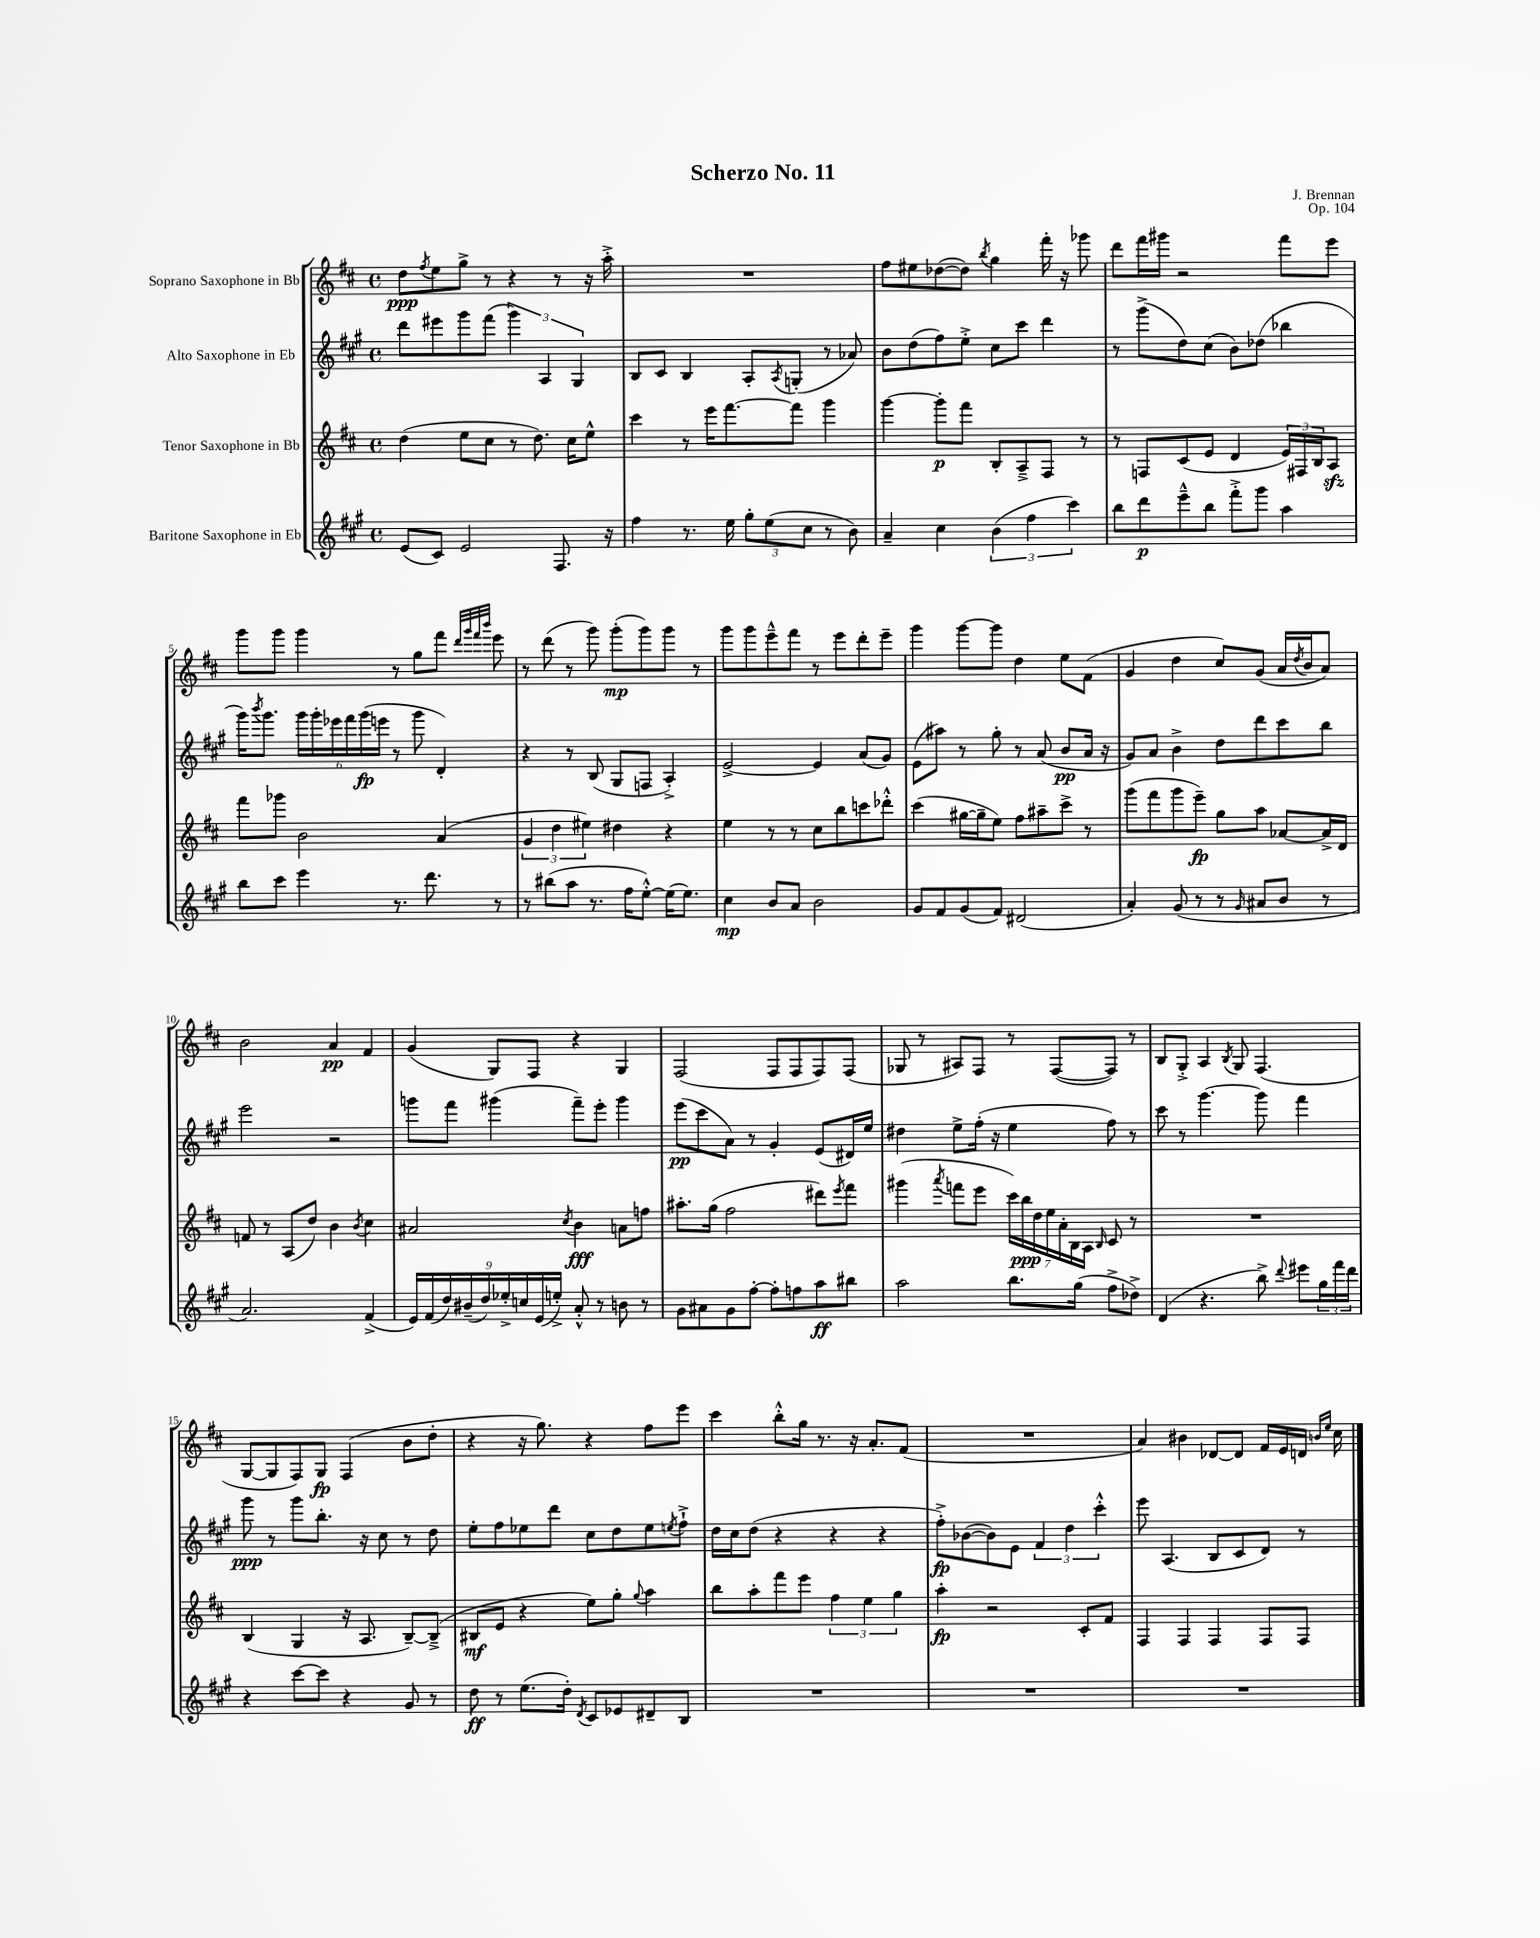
\header { title = "Scherzo No. 11" composer = "J. Brennan" opus = "Op. 104" }
<<
\new StaffGroup <<
\new Staff = "s0" \with { instrumentName = "Soprano Saxophone in Bb" } {
    \clef treble \key d \major \defaultTimeSignature \time 4/4
    d''8\ppp \acciaccatura { fis''8 } e''8 g''8-> r8 r4 r8 r16 a''16-.-> |
    R1 |
    fis''8 eis''8 des''8~( des''8) \acciaccatura { b''8 } g''4 fis'''16-. r16 ges'''8 |
    d'''8 fis'''16 gis'''16 r2 fis'''8 e'''8 |
    g'''8 g'''8 g'''4 r8 g''8 fis'''8 \grace { d'''32 g'''32 fis'''32 b'''32 } e'''8 |
    r8 d'''8( r8 g'''8) g'''8-.\mp( g'''8) g'''8 r8 |
    g'''8 g'''8 e'''8---^ fis'''8 r8 e'''8 d'''8-. e'''8-- |
    g'''4 g'''8~ g'''8 d''4 e''8 fis'8( |
    g'4 d''4 cis''8) g'8( a'16 \acciaccatura { d''8 } b'16 a'8) |
    b'2 a'4\pp fis'4 |
    g'4( g8) fis8 r4 g4 |
    fis2( fis8 fis8 fis8) fis8( |
    ges8 r8 ais8) fis8 r8 fis8~( fis8) r8 |
    b8 g8-.-> a4 \acciaccatura { b8 } g8 fis4.( |
    g8~ g8 fis8) g8\fp fis4( b'8 d''8-. |
    r4 r16 g''8.) r4 fis''8 e'''8 |
    cis'''4 b''8-.-^ g''16 r8. r16 a'8.-. fis'8( |
    R1 |
    a'4) bis'4 des'8~ des'8 fis'16 e'16 d'16 \grace { b'16 e''16 } cis''16 \bar "|." |
}
\new Staff = "s1" \with { instrumentName = "Alto Saxophone in Eb" } {
    \clef treble \key a \major \defaultTimeSignature \time 4/4
    d'''8 eis'''8 gis'''8 fis'''8( \tuplet 3/2 { gis'''4) a4 gis4 } |
    b8 cis'8 b4 a8-. \acciaccatura { a8 } g8-.( r8 aes'8) |
    b'8 d''8( fis''8) e''8-.-> cis''8 cis'''8 d'''4 |
    r8 gis'''8->( d''8) cis''8( b'8) des''8( bes''4 |
    gis'''16) \acciaccatura { b'''8 } gis'''8. \tuplet 6/4 { gis'''16 gis'''16-. ees'''16 fis'''16 gis'''16\fp( e'''16 } r8 gis'''8 d'4-.) |
    r4 r8 b8( gis8 f8 a4-.->) |
    e'2~-> e'4 a'8( gis'8) |
    e'8( ais''8) r8 gis''8-. r8 a'8( b'8\pp a'16 r16 |
    gis'8) a'8 b'4-> d''8 d'''8 cis'''8 b''8 |
    e'''2 r2 |
    g'''8 fis'''8 gis'''4( fis'''8--) e'''8-. gis'''4 |
    e'''8\pp( cis'''8 a'8) r8 gis'4-. e'8( dis'16) e''16 |
    dis''4 e''8-> fis''16-.( r16 e''4 fis''8) r8 |
    cis'''8 r8 gis'''4.~ gis'''8 fis'''4 |
    gis'''8\ppp r8 gis'''8 b''8.-. r16 cis''8 r8 d''8 |
    e''8-. fis''8 ees''8 d'''8 cis''8 d''8 ees''8 \acciaccatura { e''8 } fis''8-!-> |
    d''16 cis''16 d''8( r4 r4 r4 |
    fis''8-.->\fp) bes'8~( bes'8) e'8 \tuplet 3/2 { fis'4 d''4 cis'''4-.-^ } |
    e'''8 a4.( b8 cis'8 d'8) r8 \bar "|." |
}
\new Staff = "s2" \with { instrumentName = "Tenor Saxophone in Bb" } {
    \clef treble \key d \major \defaultTimeSignature \time 4/4
    d''4( e''8 cis''8 r8 d''8.) cis''16 e''8-^ |
    cis'''4 r8 e'''16 fis'''8.~ fis'''8 g'''4 |
    g'''4~ g'''8-.\p fis'''8 b8-. a8---> fis8 r8 |
    r8 f8 cis'8( e'8 d'4 \tuplet 3/2 { e'16) fis16 b16 } a8\sfz |
    fis'''8 ges'''8 b'2 a'4( |
    \tuplet 3/2 { g'4 d''4 eis''4) } dis''4 r4 |
    e''4 r8 r8 cis''8 b''8 c'''8 des'''8-.-^ |
    cis'''4( gis''16~ gis''16-- e''8) fis''8 ais''8-- cis'''8-> r8 |
    g'''8( fis'''8 g'''8 e'''8--\fp) g''8 a''8 aes'8~ aes'16-> d'16 |
    f'8 r8 a8( d''8) b'4 \acciaccatura { b'8 } cis''4 |
    ais'2 \acciaccatura { cis''8 } b'4\fff a'8 f''8 |
    ais''8.-. g''16( fis''2 dis'''8) \acciaccatura { e'''8 } fis'''8 |
    gis'''4( \acciaccatura { a'''8 } f'''8 e'''8 \tuplet 7/4 { cis'''16) b''16\ppp d''16 e''16 a'16-. b16 a16 } \grace { b16 } cis'8 r8 |
    R1 |
    b4( g4 r16 a8. b8~--) b8--->( |
    bis8\mf e'8 r4 e''8) g''8-. \appoggiatura { g''8 } a''4 |
    b''8 a''8-. fis'''8 e'''8 \tuplet 3/2 { fis''4 e''4 g''4 } |
    a''4-.\fp r2 cis'8-. fis'8 |
    fis4 fis4 fis4 fis8 fis8 \bar "|." |
}
\new Staff = "s3" \with { instrumentName = "Baritone Saxophone in Eb" } {
    \clef treble \key a \major \defaultTimeSignature \time 4/4
    e'8( cis'8) e'2 fis8. r16 |
    fis''4 r8. e''16 \tuplet 3/2 { gis''8-. e''8( cis''8 } r8 b'8) |
    a'4-- cis''4 \tuplet 3/2 { b'4( fis''4 cis'''4) } |
    b''8 d'''8\p e'''8---^ b''8 fis'''8-.-> gis'''8 a''4 |
    b''8 cis'''8 e'''4 r8. d'''8. r8 |
    r8 bis''8( a''8 r8. fis''16 e''8~-.-^) e''16( e''8.) |
    cis''4\mp b'8 a'8 b'2 |
    gis'8 fis'8 gis'8( fis'8) dis'2( |
    a'4-.) gis'8( r8 r8 \grace { gis'16 } ais'8 b'8 r8 |
    a'2.) fis'4->( |
    \tuplet 9/8 { e'16) fis'16( d''16) bis'16--( d''16) ees''16-.-> c''16 e'16( e''16-.->) } a'8-.-^ r8 b'8 r8 |
    gis'8 ais'8 gis'8 fis''8~-. fis''8-. f''8 a''8\ff bis''8 |
    a''2 b''8. gis''16( fis''8-> des''8->) |
    d'4( r4. b''8->) \appoggiatura { d'''8 } eis'''8 \tuplet 3/2 { gis''16 fis'''16 d'''16 } |
    r4 cis'''8~ cis'''8 r4 gis'8 r8 |
    d''8\ff r8 e''8.( d''16-.) \acciaccatura { d'8 } cis'8 ees'8 dis'8-- b8 |
    R1 |
    R1 |
    R1 \bar "|." |
}
>>
>>
